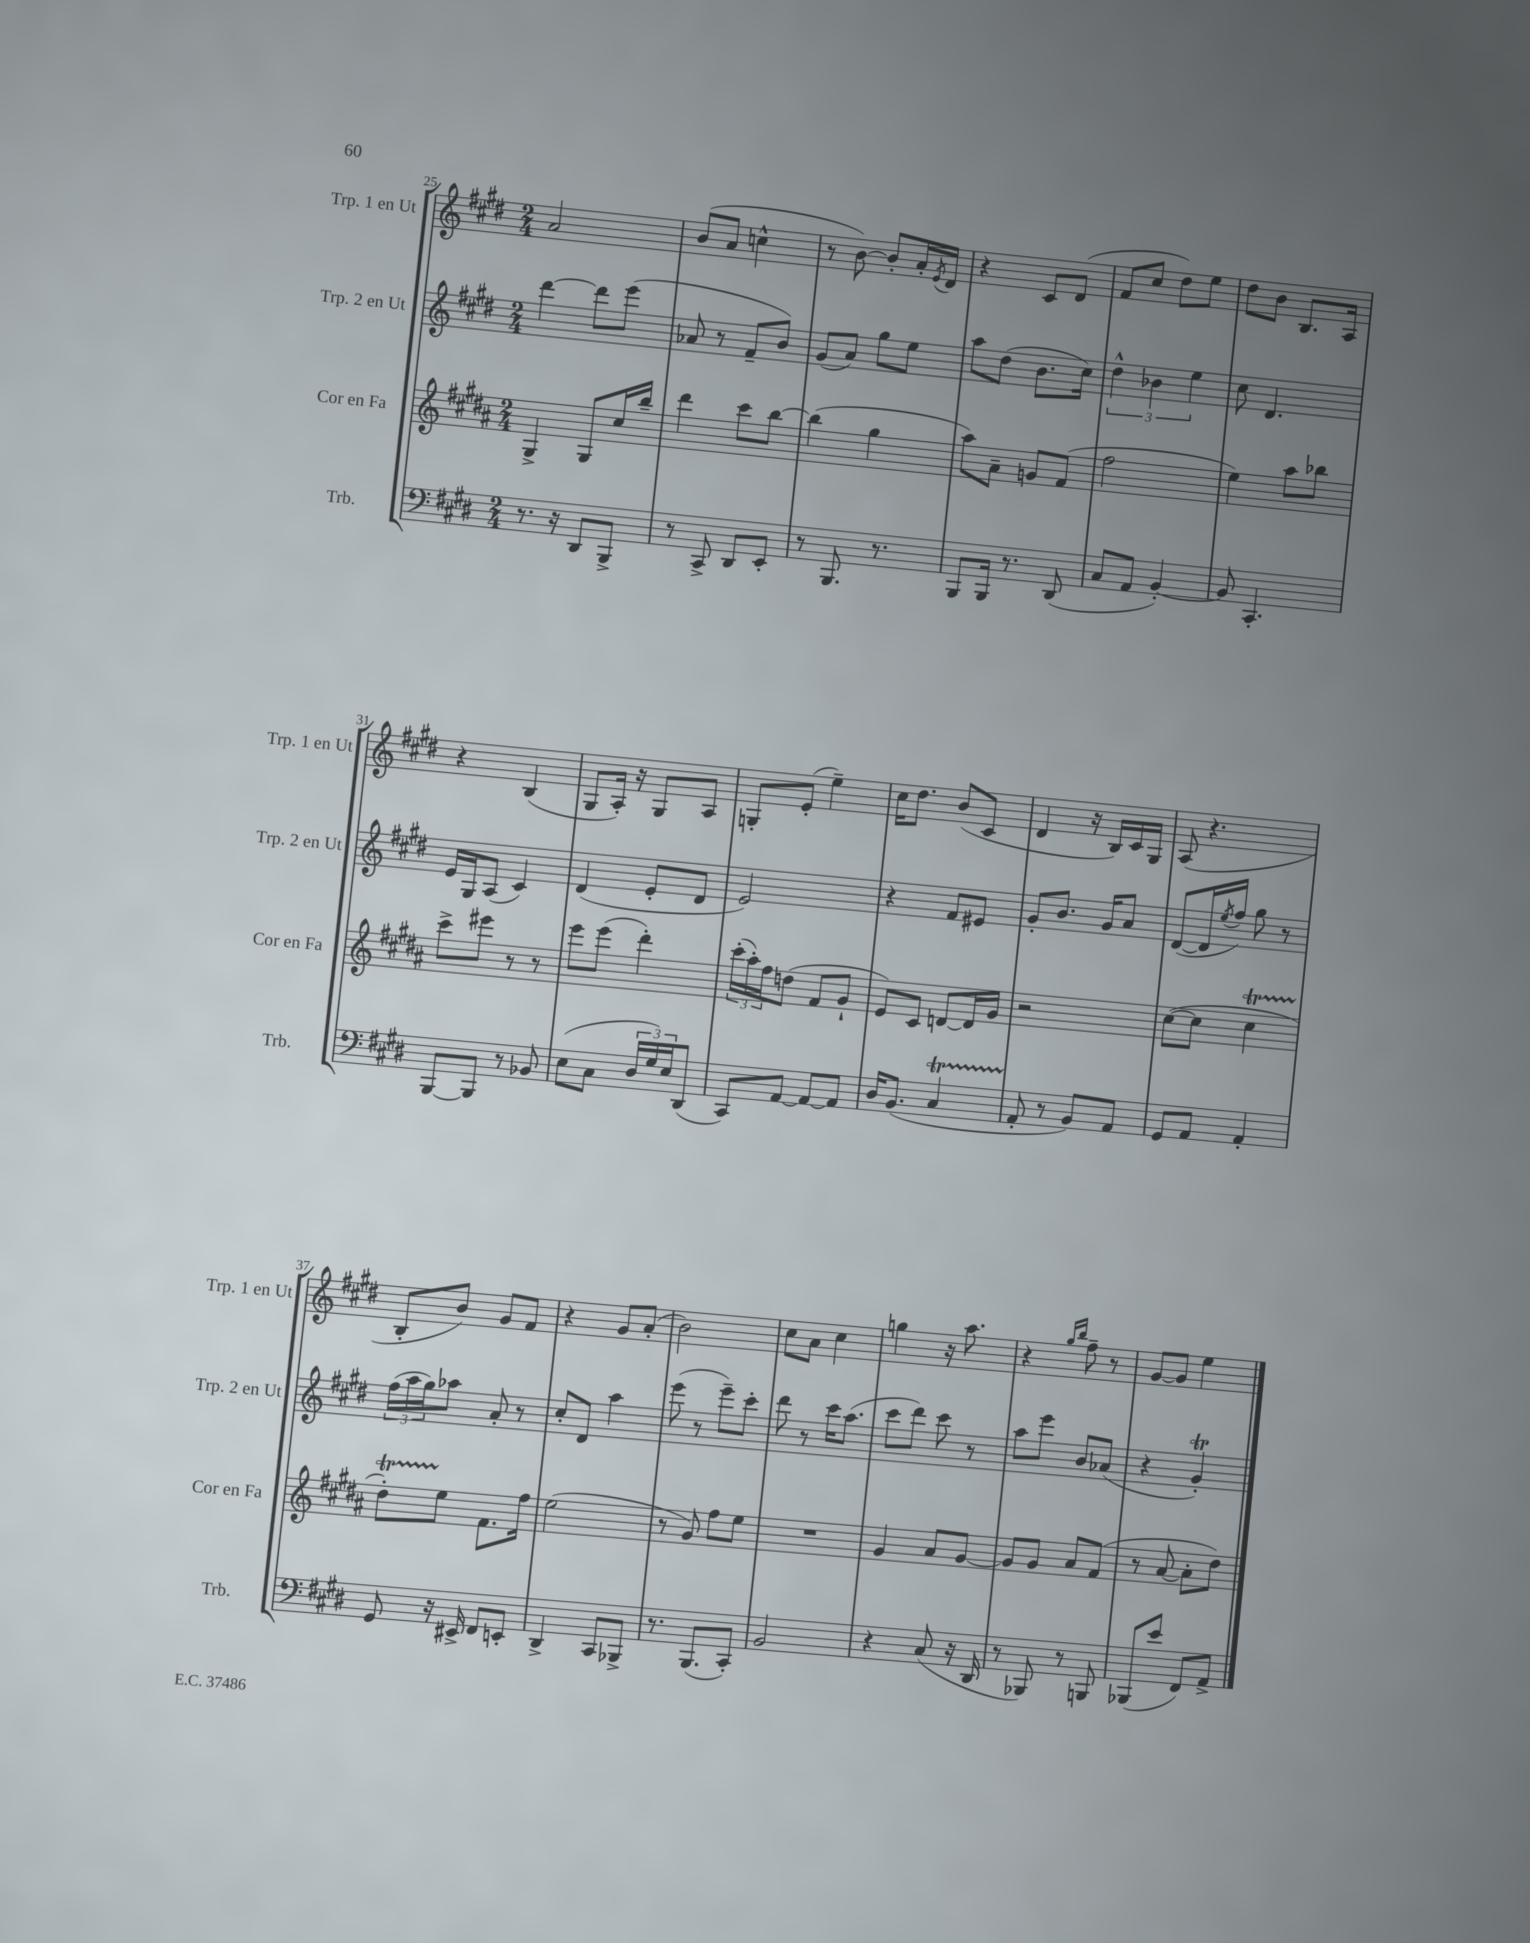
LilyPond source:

<<
\new StaffGroup <<
\new Staff = "s0" \with { instrumentName = "Trp. 1 en Ut" shortInstrumentName = "Trp. 1 en Ut" } {
    \clef treble \key e \major \numericTimeSignature \time 2/4
    a'2 |
    b'8( a'8 c''4-^ |
    r8 b'8~) b'8-. a'16-. \acciaccatura { e'8 } dis'16 |
    r4 cis'8 dis'8( |
    fis'8 cis''8 dis''8) e''8 |
    dis''8 b'8 b8. a16 |
    r4 b4( |
    gis8 a16-.) r16 gis8 a8 |
    g8-. e'8-.( e''4--) |
    cis''16 dis''8. b'8( cis'8 |
    dis'4 r16 b16) cis'16 gis16 |
    a8( r4. |
    b8-. b'8) gis'8 fis'8 |
    r4 gis'8 a'8-.( |
    b'2) |
    cis''8 a'8 cis''4 |
    g''4 r16 a''8. |
    r4 \grace { gis''16 b''16 } fis''8-- r8 |
    gis'8~ gis'8 e''4 \bar "|." |
}
\new Staff = "s1" \with { instrumentName = "Trp. 2 en Ut" shortInstrumentName = "Trp. 2 en Ut" } {
    \clef treble \key e \major \numericTimeSignature \time 2/4
    dis'''4~ dis'''8 e'''8( |
    aes'8 r8 fis'8-- b'8) |
    gis'8( a'8) gis''8 e''8 |
    a''8 dis''8( b'8. cis''16) |
    \tuplet 3/2 { dis''4-^ bes'4 e''4 } |
    cis''8 dis'4. |
    e'16 gis16 a8( cis'4) |
    dis'4( e'8-. dis'8 |
    e'2) |
    r4 fis'8 eis'8 |
    gis'8-. b'8. gis'16 a'8 |
    dis'8~( dis'16 \acciaccatura { e''8 } fis''16) gis''8 r8 |
    \tuplet 3/2 { fis''16( a''16 gis''16) } aes''8 a'8-. r8 |
    cis''8-. dis'8 a''4 |
    e'''8( r8 e'''8--) cis'''8-. |
    dis'''8 r8 cis'''16 a''8.( |
    cis'''8 dis'''8) cis'''8 r8 |
    a''8 e'''8 b'8 aes'8( |
    r4 gis'4-.\trill) \bar "|." |
}
\new Staff = "s2" \with { instrumentName = "Cor en Fa" shortInstrumentName = "Cor en Fa" } {
    \clef treble \key b \major \numericTimeSignature \time 2/4
    gis4-> gis8 cis''16 b''16-- |
    dis'''4 cis'''8 b''8~ |
    b''4( gis''4 |
    ais''8) ais'8-- g'8 fis'8( |
    fis''2 |
    e''4) ais''8 bes''8 |
    cis'''8-> eis'''8 r8 r8 |
    e'''8 e'''8( dis'''4-.) |
    \tuplet 3/2 { cis'''16-.( ais''16-.) fis''16 } d''8( fis'8 gis'8-! |
    e'8) cis'8 d'8~ d'16 gis'16 |
    r2 |
    cis''8~( cis''8 cis''4\startTrillSpan |
    dis''8-.) e''8\stopTrillSpan fis'8. fis''16 |
    e''2( |
    r8 gis'8) fis''8 e''8 |
    R2 |
    gis'4 ais'8 gis'8~ |
    gis'8 gis'8 ais'8 fis'8( |
    r8 ais'8~ ais'8-. dis''8) \bar "|." |
}
\new Staff = "s3" \with { instrumentName = "Trb." shortInstrumentName = "Trb." } {
    \clef bass \key e \major \numericTimeSignature \time 2/4
    r8. r16 dis,8 b,,8-> |
    r8 cis,8-> dis,8 e,8-. |
    r8 b,,8. r8. |
    b,,8 b,,16 r8. dis,8( |
    cis8 a,8 b,4~-.) |
    b,8 cis,4.-. |
    b,,8~ b,,8 r8 bes,8 |
    e8( cis8 \tuplet 3/2 { dis16 gis16) e16 } dis,8( |
    cis,8) a,8~ a,8~ a,8 |
    dis16 b,8.( cis4\startTrillSpan |
    a,8-.\stopTrillSpan r8 b,8) a,8 |
    gis,8 a,8 a,4-. |
    gis,8 r16 eis,16-> fis,8 e,8-. |
    dis,4-> cis,8 bes,,8-> |
    r8. b,,8.( cis,8-.) |
    b,2 |
    r4 cis8( r16 dis,16 |
    r8 bes,,8) r8 b,,8 |
    bes,,8( e'8 fis,8) a,8-> \bar "|." |
}
>>
>>
\layout { \context { \Score currentBarNumber = #25 } }
